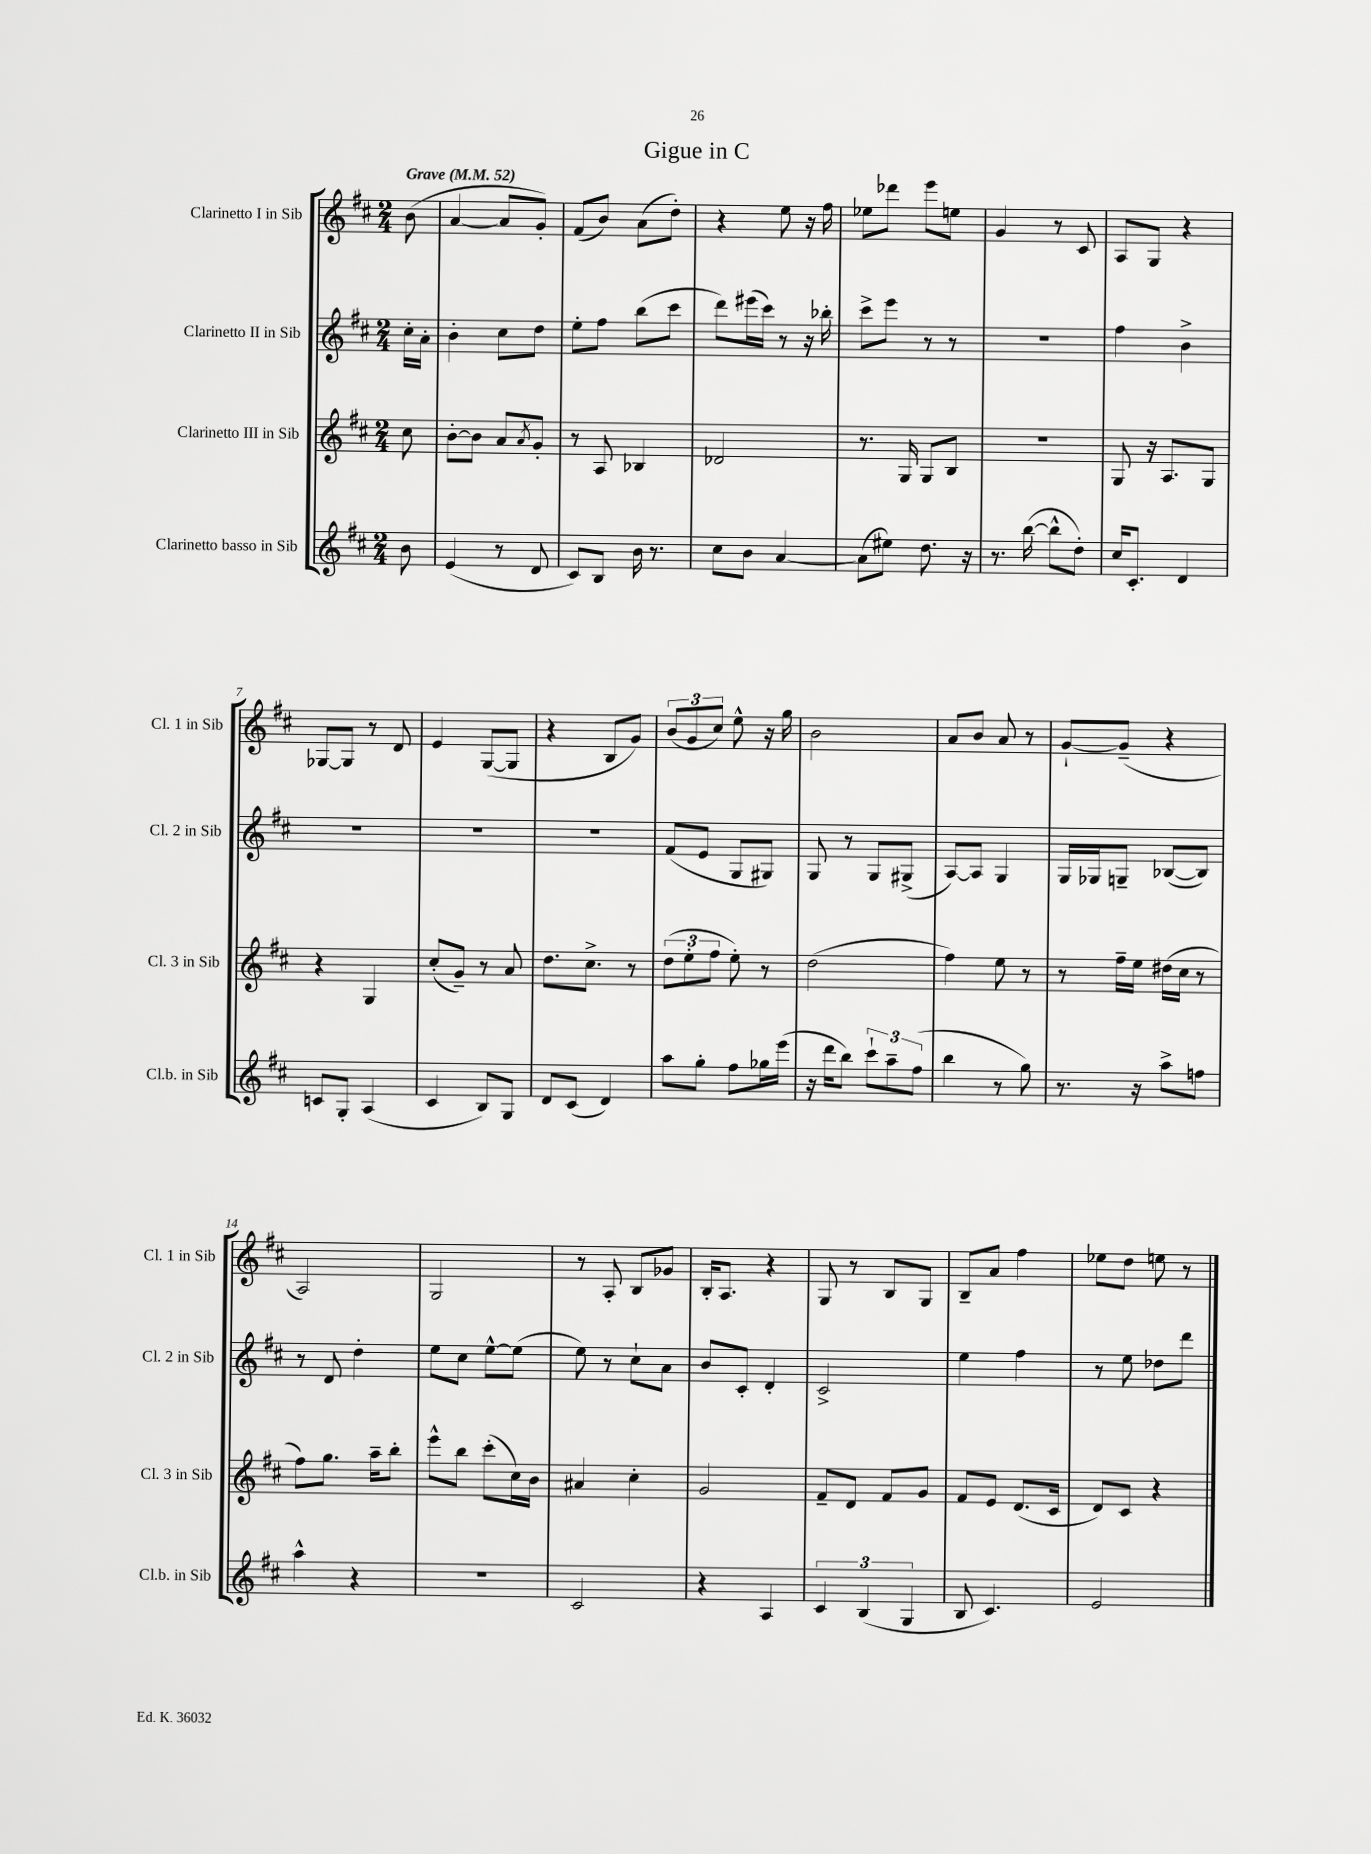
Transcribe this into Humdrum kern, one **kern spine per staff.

**kern	**kern	**kern	**kern
*part4	*part3	*part2	*part1
*staff4	*staff3	*staff2	*staff1
*I"Clarinetto basso in Sib	*I"Clarinetto III in Sib	*I"Clarinetto II in Sib	*I"Clarinetto I in Sib
*I'Cl.b. in Sib	*I'Cl. 3 in Sib	*I'Cl. 2 in Sib	*I'Cl. 1 in Sib
*clefG2	*clefG2	*clefG2	*clefG2
*k[f#c#]	*k[f#c#]	*k[f#c#]	*k[f#c#]
*M2/4	*M2/4	*M2/4	*M2/4
*MM52	*MM52	*MM52	*MM52
=	=	=	=
!	!	!	!LO:TX:a:B:t=Grave
8b\	8cc#\	16cc#'\LL	(8b\
.	.	16a'\JJ	.
=1	=1	=1	=1
(4e/	[8b'\L	4b'\	[4a/
.	8b\J]	.	.
8r	8a/L	8cc#\L	8a/L]
.	8qa/	.	.
8d/	8g'/J	8dd\J	8g'/J)
=2	=2	=2	=2
8c#/L)	8r	8ee'\L	(8f#/L
8B/J	8A/	8ff#\J	8b/J)
16b\	4B-X/	(8bb\L	(8a\L
8.r	.	.	.
.	.	8ccc#\J	8dd'\J)
=3	=3	=3	=3
8cc#\L	2d-X/	8ddd\L)	4r
8b\J	.	(16eee#X\L	.
.	.	16ccc#\JJ)	.
[4a/	.	8r	8ee\
.	.	16r	16r
.	.	16bb-X'\	16ff#\
=4	=4	=4	=4
(8a\L]	8.r	8ccc#^\L	8ee-X\L
8ee#X\J)	.	8eee\J	8ddd-X\J
.	16G/	.	.
8.dd\	8G/L	8r	8eee\L
.	8B/J	8r	8een\J
16r	.	.	.
=5	=5	=5	=5
8.r	2r	2r	4g/
([16bb\	.	.	.
8bb^^\L]	.	.	8r
8dd'\J)	.	.	8c#/
=6	=6	=6	=6
16cc#/KL	8G/	4ff#\	8A/L
8.c#'/J	.	.	.
.	16r	.	8G/J
.	8.A/L	.	.
4d/	.	4b^\	4r
.	8G/J	.	.
!!LO:LB:g=z
=7	=7	=7	=7
8cn/L	4r	2r	[8G-X/L
8G'/J	.	.	8G-/J]
(4A/	4G/	.	8r
.	.	.	8d/
=8	=8	=8	=8
4c#/	(8cc#'/L	2r	4e/
.	8g~/J)	.	.
8B/L)	8r	.	([8G/L
8G/J	8a/	.	8G/J]
=9	=9	=9	=9
8d/L	8.dd\L	2r	4r
(8c#/J	.	.	.
.	8.cc#^\J	.	.
4d/)	.	.	8B/L
.	8r	.	8g/J)
=10	=10	=10	=10
8aa\L	(12dd\L	(8f#/L	(12b/L
.	12ee'\	.	12g/
8gg'\J	.	8e/J	.
.	12ff#\J	.	12cc#/J)
8ff#\L	8ee'\)	8G/L	8ee^^\
16gg-X\L	8r	8G#X/J)	16r
(16eee\JJ	.	.	16gg\
=11	=11	=11	=11
16r	(2dd\	8G/	2b\
16ddd\KL	.	.	.
8bb\J)	.	8r	.
12ccc#`\L	.	8G/L	.
12aa~\	.	.	.
.	.	(8G#X^/J	.
(12ff#\J	.	.	.
=12	=12	=12	=12
4bb\	4ff#\)	[8A/L)	8a/L
.	.	8A/J]	8b/J
8r	8ee\	4G/	8a/
8gg\)	8r	.	8r
=13	=13	=13	=13
8.r	8r	16G/LL	[8g`/L
.	.	16G-X/J	.
.	16ff#~\LL	8Gn~/J	(8g~/J]
16r	16ee\JJ	.	.
8aa^\L	(16dd#X\LL	([8B-X/L	4r
.	16cc#\JJ	.	.
8ffn\J	8r	8B-/J])	.
!!LO:LB:g=z
=14	=14	=14	=14
4aa^^\	8ff#\L)	8r	2A/)
.	8.gg\J	8d/	.
4r	.	4dd'\	.
.	16aa~\KL	.	.
.	8bb'\J	.	.
=15	=15	=15	=15
2r	8eee^^\L	8ee\L	2G/
.	8bb\J	8cc#\J	.
.	(8ccc#'\L	[8ee^^\L	.
.	16cc#\L)	(8ee\J]	.
.	16b\JJ	.	.
=16	=16	=16	=16
2c#/	4a#X/	8ee\)	8r
.	.	8r	8A'/
.	4cc#'\	8cc#`\L	8B/L
.	.	8a\J	8g-X/J
=17	=17	=17	=17
4r	2g/	8b/L	16B'/KL
.	.	.	8.A/J
.	.	8c#'/J	.
4A/	.	4d'/	4r
=18	=18	=18	=18
6c#/	8f#~/L	2c#^/	8G/
.	8d/J	.	8r
(6B/	.	.	.
.	8f#/L	.	8B/L
6G/	.	.	.
.	8g/J	.	8G/J
=19	=19	=19	=19
8B/	8f#/L	4ee\	8B~/L
4.c#/)	8e/J	.	8a/J
.	(8.d/L	4ff#\	4ff#\
.	16c#/Jk	.	.
=20	=20	=20	=20
2e/	8d/L)	8r	8ee-X\L
.	8c#/J	8ee\	8dd\J
.	4r	8dd-X\L	8een\
.	.	8ddd\J	8r
==	==	==	==
*-	*-	*-	*-
